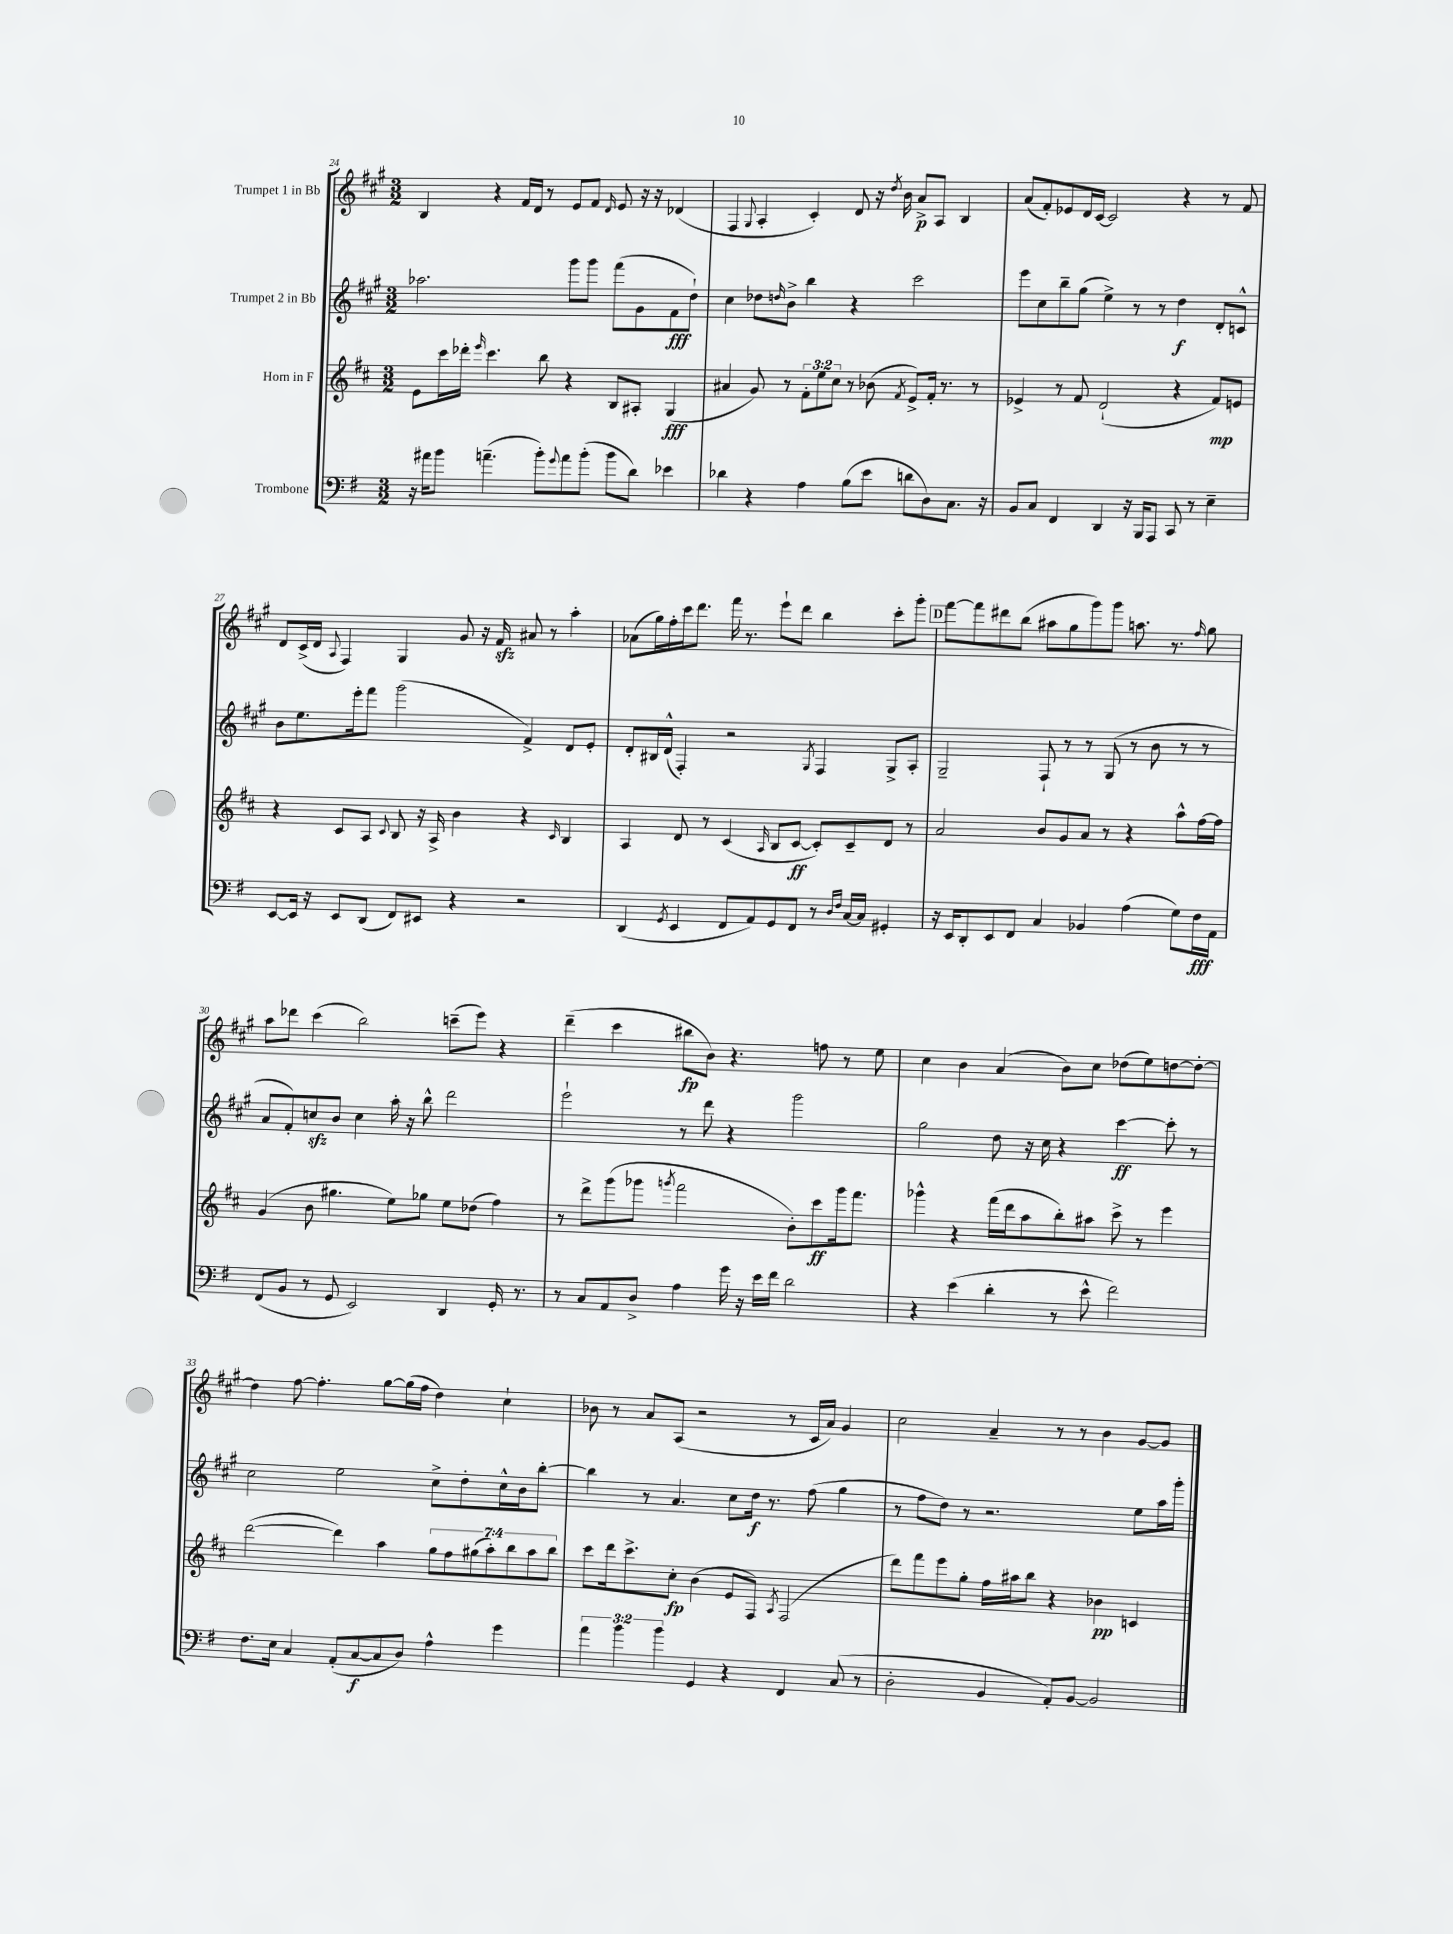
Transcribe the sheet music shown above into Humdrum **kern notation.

**kern	**kern	**kern	**kern
*staff4	*staff3	*staff2	*staff1
*clefF4	*clefG2	*clefG2	*clefG2
*k[f#]	*k[f#c#]	*k[f#c#g#]	*k[f#c#g#]
*M3/2	*M3/2	*M3/2	*M3/2
16r	8e	2.aa-	4B
16a#	.	.	.
8b	16ccc#	.	.
.	16ddd-'	.	.
.	16qqeee	.	.
(4.a~	4.ccc#	.	4r
.	.	.	16f#
.	.	.	16d
8b')	8bb	.	8r
8qqg	.	.	.
8a	4r	8ggg#	8e
(8b'	.	8ggg#	8f#
.	.	.	16qqd
8b	8B	(8fff#	8e
8d)	8A#'	8g#	16r
.	.	.	16r
4e-	(4G	8f#	(4d-
.	.	8dd`)	.
=	=	=	=
4d-	4a#	4cc#	4F#
.	.	.	8qqG#
4r	8g)	8dd-	4A'
.	.	16qqdd	.
.	8r	8b^	.
4A	12f#'	4bb	4c#')
.	12ee	.	.
.	12cc#	.	.
(8B	8r	4r	8d
8e	(8b-	.	16r
.	.	.	8qdd
.	.	.	16b
.	8qf#	.	.
8d	8e^)	2ccc#	8a^
8D)	16f#'	.	8A
.	8.r	.	.
8.C	.	.	4B
.	8r	.	.
16r	.	.	.
=	=	=	=
8BB	4e-^	8eee	(8a
8C	.	8cc#	8f#')
4FF#	8r	8bb~	8e-
.	8f#	(8gg#	16d
.	.	.	[16c#
4DD	(2d`	4ee^)	2c#]
16r	.	8r	.
16BBB	.	.	.
8AAA	.	8r	.
8CC	4r	4dd	4r
8r	.	.	.
4E~	8f#)	8d'	8r
.	8e	8c^^	8f#
=	=	=	=
[8EE	4r	8b	8d
16EE]	.	8.ee	(16c#^
16r	.	.	16d
.	.	.	8qqA
8EE	8c#	.	4F#)
.	.	16eee'	.
(8DD	8A	8fff#	.
.	8qqc#	.	.
8FF#)	8B	(2ggg#	4G#
8EE#	16r	.	.
.	16A^	.	.
4r	4b	.	8g#
.	.	.	16r
.	.	.	16f#
2r	4r	4f#^)	8a#
.	.	.	8r
.	16qqc#	.	.
.	4B	8d	4aa'
.	.	8e'	.
=	=	=	=
(4DD	4A	8d'	(8a-
.	.	16B#	16gg#)
.	.	(16d^^	16ff#'
8qGG	.	.	.
4EE	8d	4F#')	16ccc#
.	.	.	8.ddd
.	8r	.	.
8FF#	(4c#	2r	16fff#
.	.	.	8.r
8AA)	.	.	.
.	16qqA	.	.
8GG	8B	.	8eee`
8FF#	[8c#	.	8ddd
.	.	8qG#	.
8r	8c#'])	4F#	4bb
16qqD	.	.	.
16qqF#	.	.	.
[16C	8c#~	.	.
16C]	.	.	.
4GG#'	8d	8G#^	8ccc#'
.	8r	8A'	8ggg#'
=	=	=	=
16r	2a	2G#~	[8fff#
16EE	.	.	.
8DD'	.	.	8fff#]
8EE	.	.	8ddd#
8FF#	.	.	(8bb
4C	8b	8F#`	8aa#
.	8g	8r	8gg#
4BB-	8a	8r	8ggg#)
.	8r	(8G#	8ggg#
(4A	4r	8r	8.aa
.	.	8b	.
.	.	.	8.r
8G)	8aa^^	8r	.
.	.	.	16qqff#
16F#	[16ff#	8r	8gg#
16AA	16ff#]	.	.
=	=	=	=
(8FF#	(4g	8a	8aa
8BB	.	8f#')	8ddd-
8r	8b	8cc	(4ccc#
8GG	4.gg#	8b	.
2EE)	.	4cc	2bb)
.	8ee)	16aa'	.
.	.	16r	.
.	8gg-	8bb^^	.
4DD	8ee	2ddd	(8ccc~
.	(8dd-	.	8eee)
16GG'	4ff#)	.	4r
8.r	.	.	.
=	=	=	=
8r	8r	2eee`	(4ddd~
8C	8ddd^	.	.
8AA	(8ggg	.	4ccc#
8D^	8ggg-	.	.
.	8qggg	.	.
4A	2fff#	8r	8bb#
.	.	8ddd	8b)
16g	.	4r	4.r
16r	.	.	.
16e	.	.	.
16f#	.	.	.
2d	8b')	2ggg#	.
.	8ccc#	.	8ff
.	16ggg	.	8r
.	8.fff#	.	.
.	.	.	8ee
=	=	=	=
4r	4ggg-^^	2gg#	4cc#
(4e	4r	.	4b
4d'	(16fff#	8dd	(4a
.	16ddd	.	.
.	8aa	16r	.
.	.	16cc#	.
8r	8bb')	4r	8b)
8e^^	8aa#	.	8cc#
2f#)	8ccc#^	[4ccc#	(8dd-
.	8r	.	8ee)
.	4eee	8ccc#']	[8dd
.	.	8r	8dd'_
=	=	=	=
8.F#	([2ddd	2cc#	4dd]
16E	.	.	.
4C	.	.	[8ff#
.	.	.	4.ff#']
(8AA'	4ddd])	2ee	.
[8C	.	.	.
8C]	4aa	.	[8gg#
8D)	.	.	(16gg#]
.	.	.	16ff#
4A^^	14gg	8cc#^	4dd)
.	14ff#	.	.
.	.	8dd'	.
.	(14gg#	.	.
.	14aa')	.	.
4g	.	16cc#^^	4cc#`
.	14bb	.	.
.	.	16b	.
.	14aa	.	.
.	.	[8bb'	.
.	14bb	.	.
=	=	=	=
6a	8ccc#	4bb]	8b-
.	16ddd	.	8r
6b	.	.	.
.	8.ccc#^	.	.
.	.	8r	8a
6b	.	.	.
.	8cc#'	4.a	(8A
4GG	(4b	.	2r
4r	8e	8cc#	.
.	8F#)	16dd	.
.	.	8.r	.
.	8qA	.	.
4FF#	(2F#	.	8r
.	.	(8ff#	16c#
.	.	.	16a)
(8C	.	4gg#	4g#
8r	.	.	.
=	=	=	=
2D'	8ddd)	8r	2cc#
.	8fff#	8ff#	.
.	8eee	8dd)	.
.	8gg'	8r	.
4BB	16ff#	2.r	4a~
.	16aa#	.	.
.	8bb	.	.
8AA')	4r	.	8r
[8BB	.	.	8r
2BB]	4b-	.	4b
.	4c	8ee	[8g#
.	.	16aa	8g#]
.	.	16ggg#'	.
==	==	==	==
*-	*-	*-	*-
